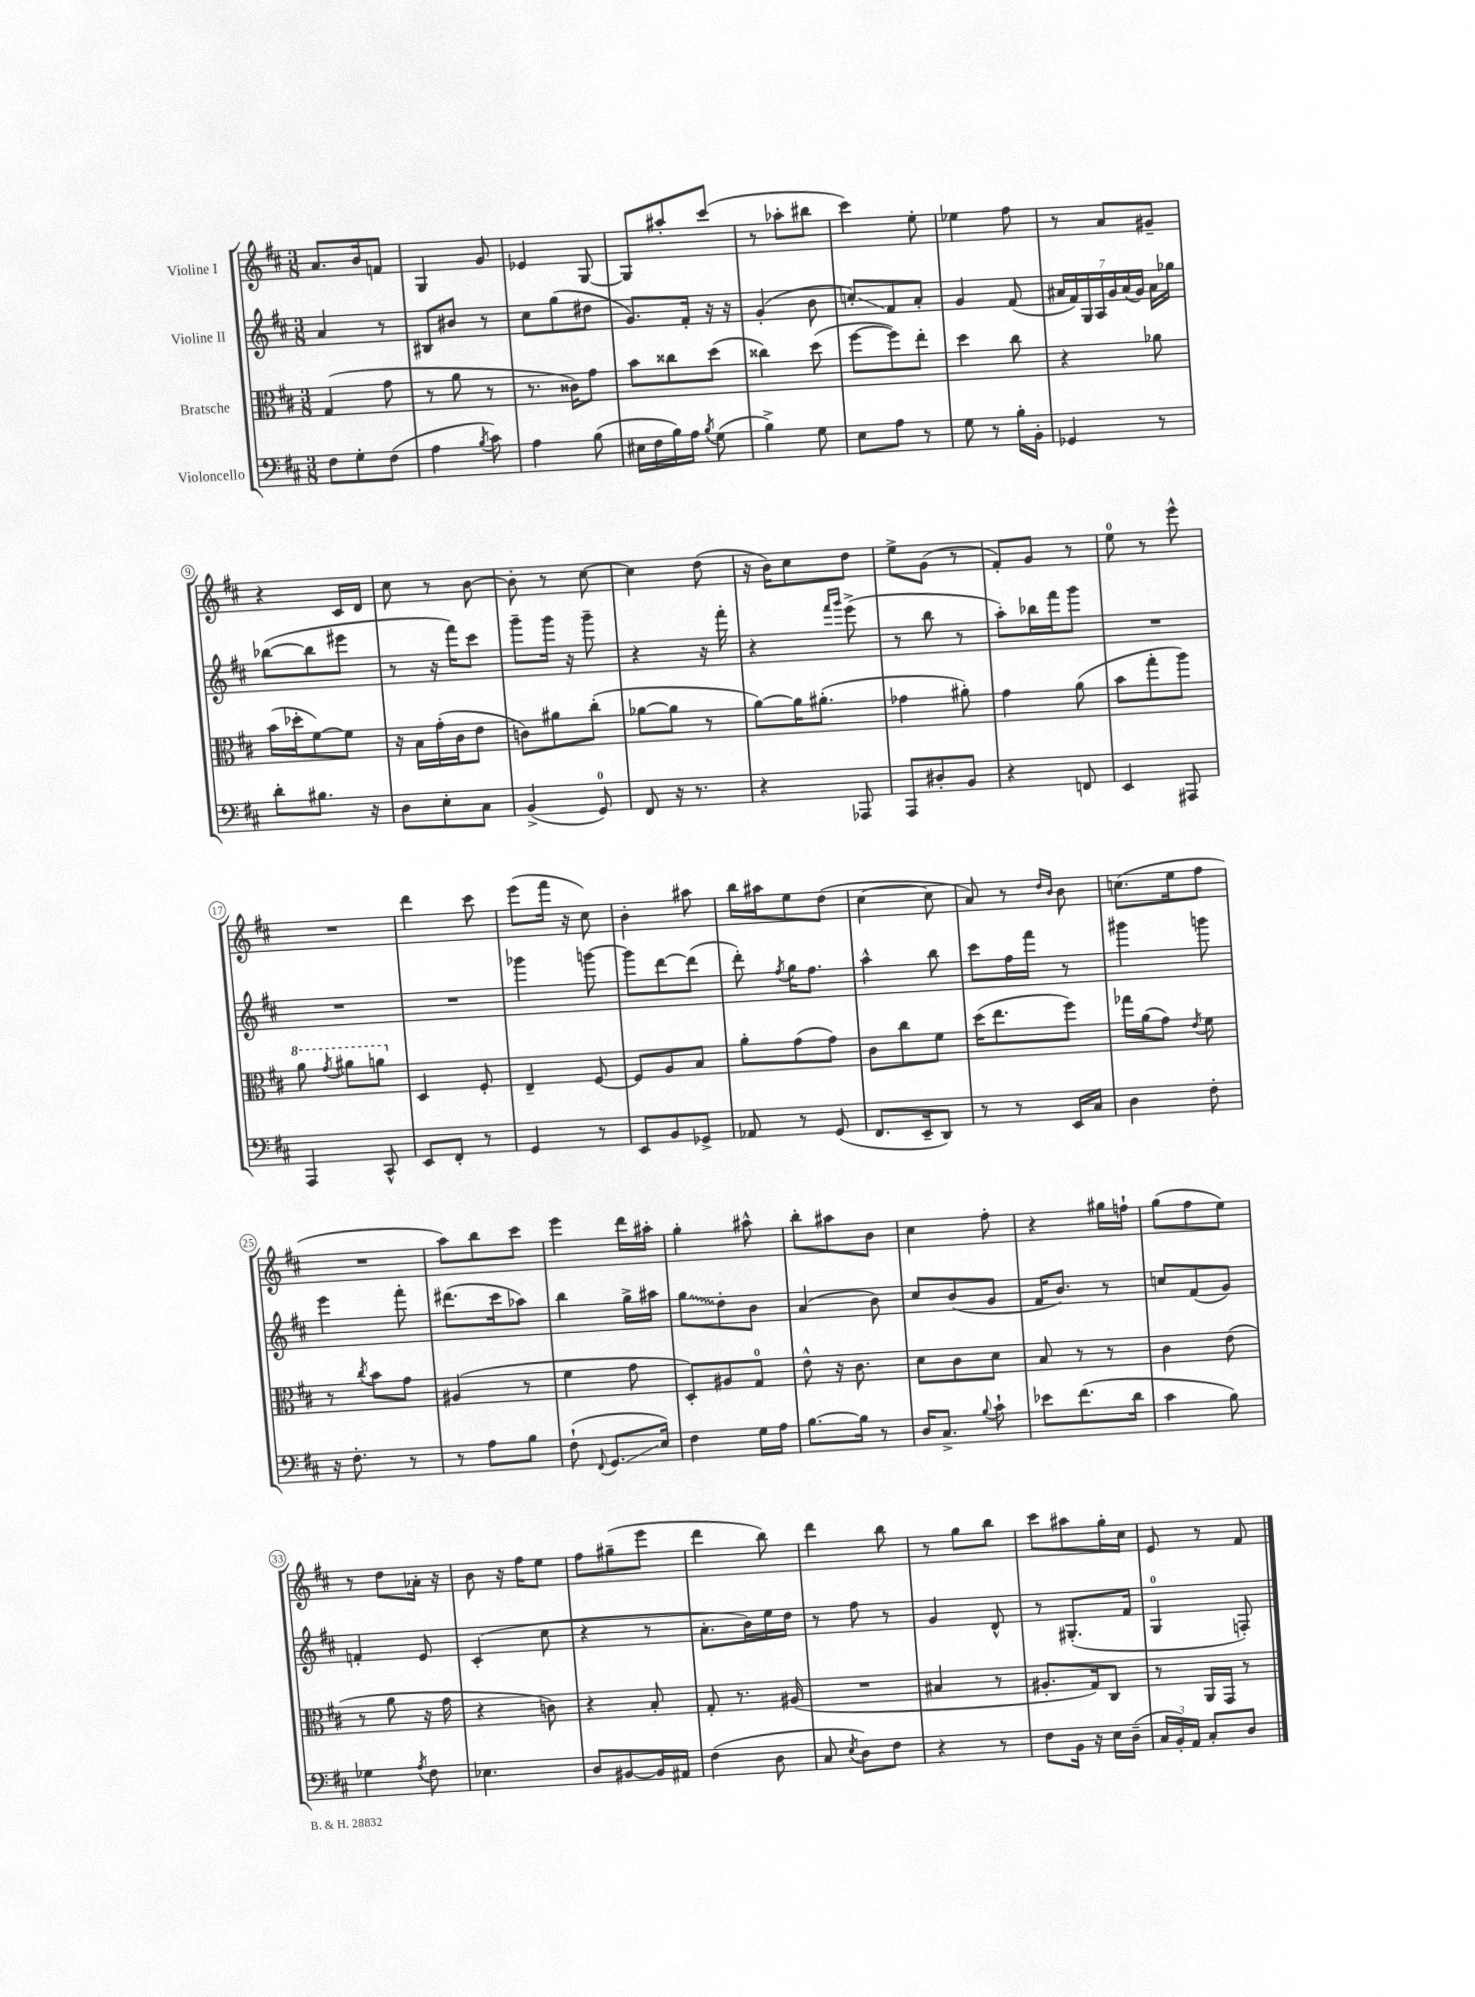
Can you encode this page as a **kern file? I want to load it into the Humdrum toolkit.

**kern	**kern	**kern	**kern
*staff4	*staff3	*staff2	*staff1
*clefF4	*clefC3	*clefG2	*clefG2
*k[f#c#]	*k[f#c#]	*k[f#c#]	*k[f#c#]
*M3/8	*M3/8	*M3/8	*M3/8
8F#	(4G	4a	8.a
8G'	.	.	.
.	.	.	16b
(8F#	8g	8r	8f
=	=	=	=
4A	8r	8B#	4G
.	8a	8b#	.
8qB	.	.	.
8c#)	8r	8r	8g
=	=	=	=
4A	8.r	8cc#	4e-
.	.	(8gg	.
.	16c##)	.	.
(8B	8g	8dd#	[8G
=	=	=	=
16E#	8b	8.g)	8G]
16F#	.	.	.
16B)	8cc##	.	8aa#'
16A	.	16f#'	.
8qB	.	.	.
(8G	(8dd	16r	(8ccc#
.	.	16r	.
=	=	=	=
4B^)	4cc##)	(4g'	8r
.	.	.	8aa-'
8G	(8dd	8b	8bb#
=	=	=	=
8E	[8ff#	8cc')	4ccc#)
8A	8ff#])	8f#	.
8r	8ee'	8a'	8ee'
=	=	=	=
8G	4dd	4g	4ee-
8r	.	.	.
16B'	8cc#	(8f#	8ff#
16BB'	.	.	.
=	=	=	=
4GG-	4r	28a#	8r
.	.	28f#)	.
.	.	28G	.
.	.	28A	.
.	.	.	8a
.	.	28g	.
.	.	(28a#	.
.	.	28g)	.
8r	8a-	16a#	8g#~
.	.	16gg-	.
=	=	=	=
8d'	(16b	([8bb-	4r
.	16dd-'	.	.
8.B#	[8f#)	8bb-]	.
.	8f#]	8eee#	16c#
16r	.	.	16d
=	=	=	=
8D	16r	8r	8cc#
.	16B	.	.
8E'	(16g'	16r	8r
.	16c#	16fff#)	.
8C#	8e	8ccc#	[8b
=	=	=	=
(4BB^	8c)	8ggg~	8b']
.	8a#	16ggg	8r
.	.	16r	.
8GG)	(8cc#'	8ggg~	[8cc#
=	=	=	=
8FF#	[8a-	4r	4cc#]
16r	8a-]	.	.
8.r	.	.	.
.	8r	16r	(8dd
.	.	16fff#'	.
=	=	=	=
4r	[8a)	4r	16r
.	.	.	16b)
.	16a]	.	8cc#
.	(8.a#'	.	.
.	.	16qqfff#	.
.	.	16qqggg	.
8AAA-	.	(8eee^	8dd
=	=	=	=
8AAA	4g-	8r	8ee^
8D#'	.	8bb	(8g
8BB	8a#')	8r	8r
=	=	=	=
4r	4g	8aa')	8f#')
.	.	16bb-	8g
.	.	16fff#	.
8FF	(8a	8ggg	8r
=	=	=	=
4EE	8b	4.r	8ee
.	8gg'	.	8r
8AAA#	8aa)	.	8eee^^
=	=	=	=
4AAA	8aa	4.r	4.r
.	8qgg	.	.
.	8aa#	.	.
8CC#^^	8aa	.	.
=	=	=	=
8EE	4D	4.r	4ddd
8FF#'	.	.	.
8r	8F#'	.	8ccc#
=	=	=	=
4GG	4E~	4ggg-	(8eee
.	.	.	16fff#
.	.	.	16r
8r	[8F#	[8ggg	8cc#)
=	=	=	=
8EE	8F#]	8ggg]	4b'
8BB	8A	[8ddd	.
8GG-^	8B	(8ddd]	8aa#
=	=	=	=
8AA-	8a'	8ddd')	16bb
.	.	.	16aa#
.	.	8qff#	.
8r	(8g	16gg	8ee
.	.	8.ff#	.
(8GG	8g)	.	(8dd
=	=	=	=
8.FF#	8c#	4aa^^	[4cc#
.	8cc#	.	.
16EE~	.	.	.
8DD)	8f#	8bb	8cc#]
=	=	=	=
8r	(16dd	8ccc#	8a)
.	8.ee	.	.
8r	.	16ff#	8r
.	.	16fff#	.
.	.	.	16qqdd
.	.	.	16qqb
16EE	8ff#)	8r	8b
16C#	.	.	.
=	=	=	=
4D	16gg-	4ggg#	(8.cc
.	(16a	.	.
.	8g)	.	.
.	.	.	16ee
.	8qe	.	.
8F#'	8f#	8ggg	8ff#
=	=	=	=
16r	8r	4eee	4.r
8.F#'	.	.	.
.	8qcc#	.	.
.	8b	.	.
8r	8g	8fff#'	.
=	=	=	=
8r	(4A#	(8.ddd#	8aa)
8A	.	.	8bb
.	.	16ccc#	.
8B	8r	8aa-)	8ccc#
=	=	=	=
(8F#`	4f#	4bb	4eee
8qqFF#	.	.	.
8.GG	.	.	.
.	8g	16gg^	16ddd
16E)	.	16aa#	16aa#'
=	=	=	=
4F#	8D')	8gg	4gg'
.	8A#	8dd'	.
16G	8G	8b	8aa#^^
16A	.	.	.
=	=	=	=
[8.B	8e^^	(4a	8bb'
.	16r	.	8aa#
16B]	8.c#	.	.
8r	.	8b)	8b
=	=	=	=
16D	8d	8cc#	4cc#
8.C#^	.	.	.
.	8c#	(8b	.
8qqB	.	.	.
8c#`	8d	8g	8ff#'
=	=	=	=
8e-	8B	16f#	4r
.	.	8.b)	.
(8.f#	8r	.	.
.	8r	8r	16gg#
16d	.	.	16ff`
=	=	=	=
4c#	4c#	8cc	(8gg
.	.	(8f#	8ff#
8B)	(8e	8g)	8ee)
=	=	=	=
4G-	8r	4f'	8r
.	8a	.	8dd
8qA	.	.	.
8F#	16r	8e	16a-'
.	16g	.	16r
=	=	=	=
4.E-	4r	(4c#'	8b
.	.	.	16r
.	.	.	16ff#
.	8c)	8cc#	8ee
=	=	=	=
8D	4r	4r	8ff#
[8BB#	.	.	(8gg#~
16BB#]	8B'	8r	8eee
16AA#	.	.	.
=	=	=	=
(4F#	8G'	8.a'	4ddd
.	8.r	.	.
.	.	16b)	.
8D	.	16ee	8bb)
.	(16A#	16dd	.
=	=	=	=
8C#	4.r	8r	4ddd
8qE	.	.	.
8D)	.	8ff#	.
8F#	.	8r	8bb
=	=	=	=
4r	4B#	4g	8r
.	.	.	8gg
8r	8r	8d^^	8bb
=	=	=	=
8F#	8.A#'	8r	8ccc#
16BB	.	(8.G#'	8aa#
16r	16G)	.	.
16E	8C#	.	16gg'
(16D~	.	16f#	16cc#
=	=	=	=
24C#	8r	4G	8e
24BB')	.	.	.
24AA	.	.	.
8C#'	16AA	.	8r
.	16GG	.	.
8D	8r	8F')	8f#
==	==	==	==
*-	*-	*-	*-
